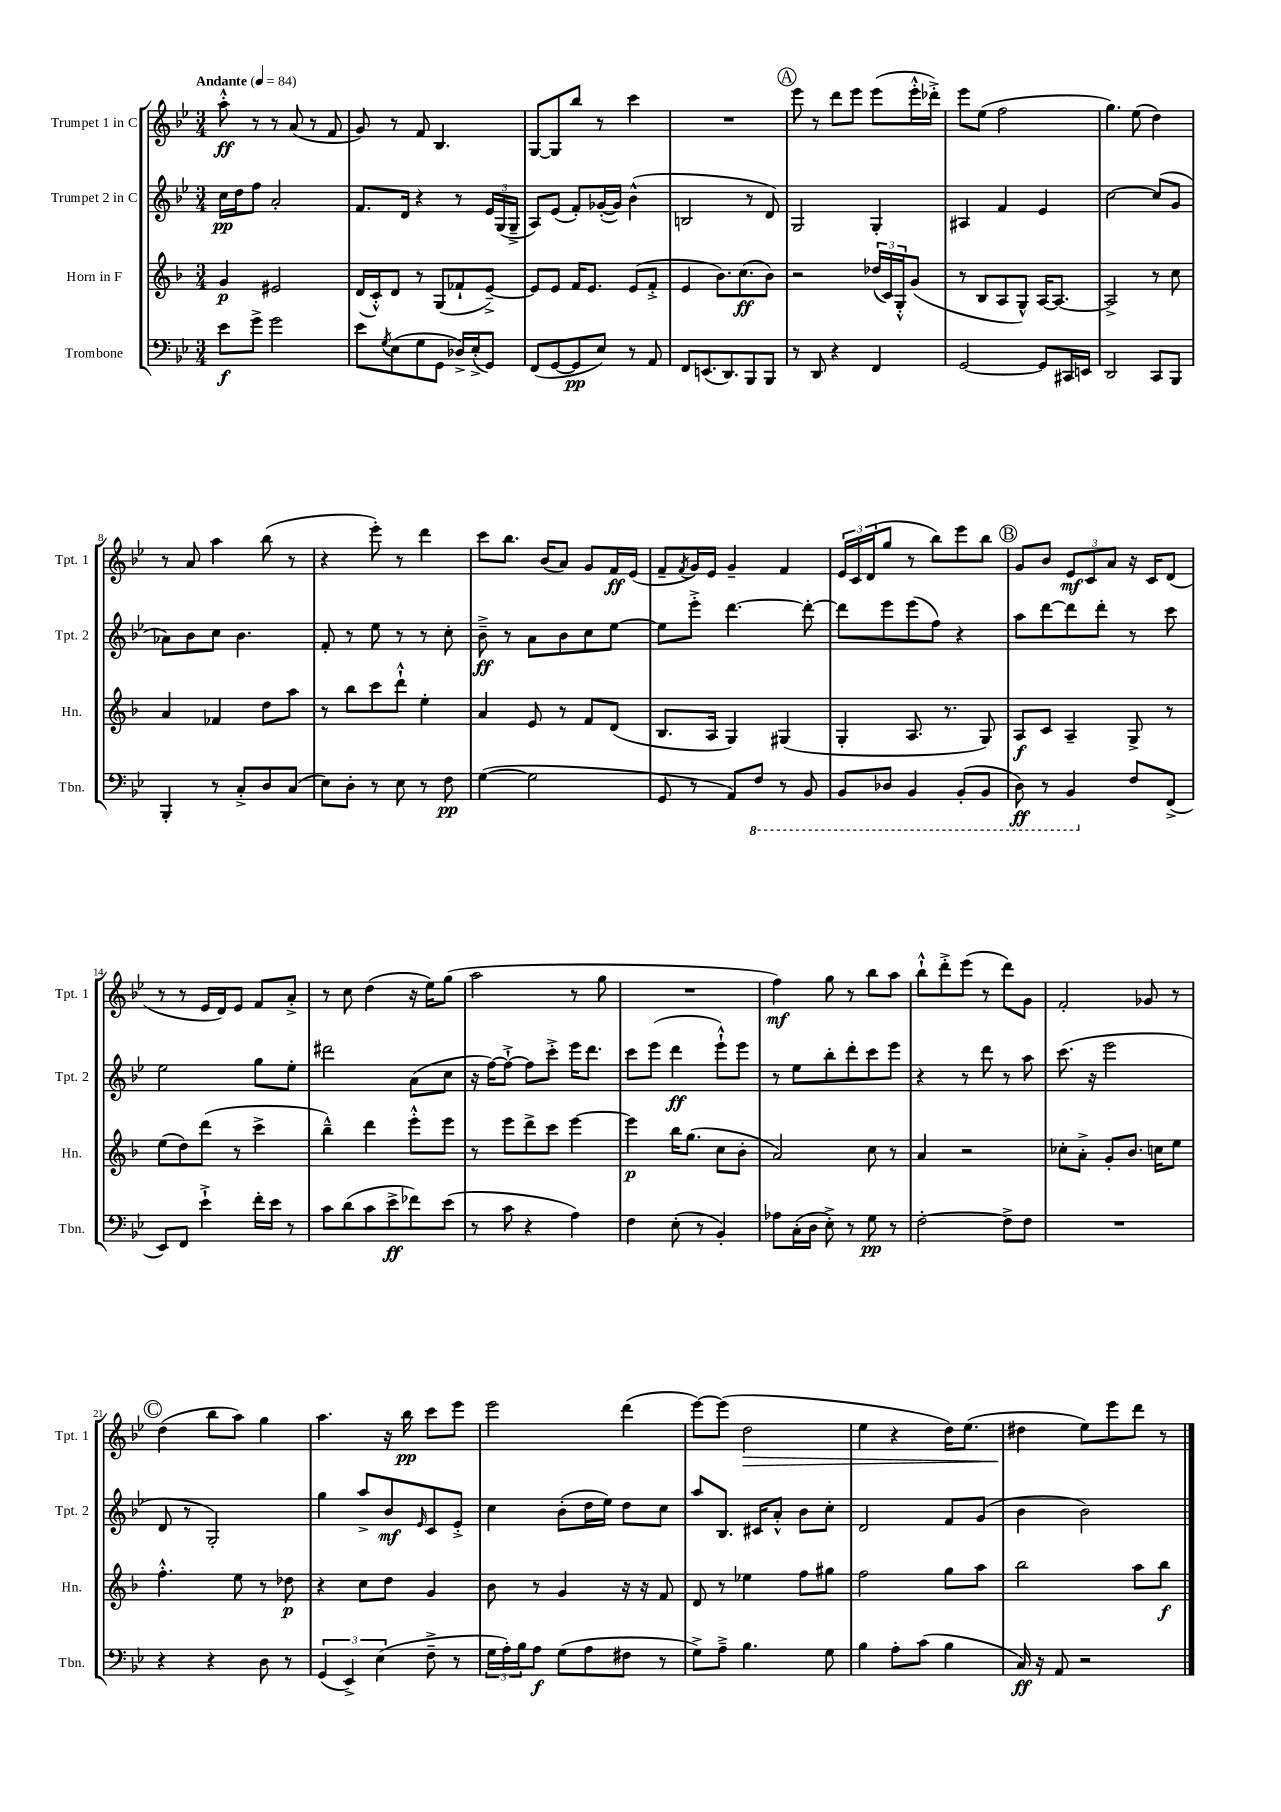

**kern	**dynam	**kern	**dynam	**kern	**dynam	**kern	**dynam
*part4	*part4	*part3	*part3	*part2	*part2	*part1	*part1
*staff4	*staff4	*staff3	*staff3	*staff2	*staff2	*staff1	*staff1
*I"Trombone	*	*I"Horn in F	*	*I"Trumpet 2 in C	*	*I"Trumpet 1 in C	*
*I'Tbn.	*	*I'Hn.	*	*I'Tpt. 2	*	*I'Tpt. 1	*
*clefF4	*	*clefG2	*	*clefG2	*	*clefG2	*
*k[b-e-]	*	*k[b-]	*	*k[b-e-]	*	*k[b-e-]	*
*M3/4	*	*M3/4	*	*M3/4	*	*M3/4	*
*MM84	*	*MM84	*	*MM84	*	*MM84	*
=1	=1	=1	=1	=1	=1	=1	=1
!	!	!	!	!	!	!LO:TX:a:B:t=Andante	!
8e-\L	f	4g/	p	16cc\LL	pp	8aa'^^\	ff
.	.	.	.	16dd\J	.	.	.
8g^\J	.	.	.	8ff\J	.	8r	.
2g\	.	2e#X/	.	2a'/	.	8r	.
.	.	.	.	.	.	(8a/	.
.	.	.	.	.	.	8r	.
.	.	.	.	.	.	8f/	.
=2	=2	=2	=2	=2	=2	=2	=2
8e-\L	.	(16d/LL	.	8.f/L	.	8g/)	.
.	.	16c'^^/J)	.	.	.	.	.
8qG/	.	.	.	.	.	.	.
(8E-\	.	8d/J	.	.	.	8r	.
.	.	.	.	16d/Jk	.	.	.
8G\	.	8r	.	4r	.	8f/	.
8GG\J	.	(8G/L	.	.	.	4.B-/	.
16D-X^/LL)	.	8f-X`/	.	8r	.	.	.
(16E-'^/J	.	.	.	.	.	.	.
8GG/J)	.	[8e~^/J)	.	24e-/LL	.	.	.
.	.	.	.	(24G/	.	.	.
.	.	.	.	24G~^/JJ	.	.	.
=3	=3	=3	=3	=3	=3	=3	=3
(8FF/L	.	8e/L]	.	8A/L)	.	[8G/L	.
[8GG/	.	8e/J	.	(8e-/J	.	8G/]	.
8GG/]	pp	16f/KL	.	8f'/L)	.	8bb-/J	.
.	.	8.e/J	.	.	.	.	.
8E-/J)	.	.	.	([16g-X'/L	.	8r	.
.	.	.	.	16g-/JJ])	.	.	.
8r	.	(8e/L	.	(4b-^^\	.	4ccc\	.
8AA/	.	8f'^/J	.	.	.	.	.
=4	=4	=4	=4	=4	=4	=4	=4
8FF/L	.	4e/	.	2Bn/	.	2.r	.
(8.EEn/	.	.	.	.	.	.	.
.	.	8.b-\L)	.	.	.	.	.
8.DD/)	.	.	.	.	.	.	.
.	.	(8.cc\	ff	.	.	.	.
8BBB-/	.	.	.	8r	.	.	.
8BBB-/J	.	8b-\J)	.	8d/)	.	.	.
!!LO:REH:place=s1:t=A
=5	=5	=5	=5	=5	=5	=5	=5
8r	.	2r	.	2G/	.	8eee-\	.
8DD/	.	.	.	.	.	8r	.
4r	.	.	.	.	.	8ddd\L	.
.	.	.	.	.	.	8eee-\J	.
4FF/	.	(24dd-X/LL	.	4G'/	.	(8eee-\L	.
.	.	24c/)	.	.	.	.	.
.	.	24G'^^/J	.	.	.	.	.
.	.	(8g/J	.	.	.	16eee-'^^\L	.
.	.	.	.	.	.	16ddd-X'^\JJ)	.
=6	=6	=6	=6	=6	=6	=6	=6
[2GG/	.	8r	.	4A#X/	.	8eee-\L	.
.	.	8B-/L	.	.	.	(8ee-\J	.
.	.	8A/	.	4f/	.	2ff\	.
.	.	8G^^/J)	.	.	.	.	.
8GG/L]	.	[16A/KL	.	4e-/	.	.	.
.	.	8.A/J_	.	.	.	.	.
16CC#X/L	.	.	.	.	.	.	.
16EEn/JJ	.	.	.	.	.	.	.
=7	=7	=7	=7	=7	=7	=7	=7
2DD/	.	2A^/]	.	[2cc\	.	4.gg\)	.
.	.	.	.	.	.	(8ee-\	.
8CC/L	.	8r	.	(8cc/L]	.	4dd\)	.
8BBB-/J	.	8cc\	.	8g/J	.	.	.
!!LO:LB:g=z
=8	=8	=8	=8	=8	=8	=8	=8
4BBB-'/	.	4a/	.	8a-X\L)	.	8r	.
.	.	.	.	8b-\	.	8a/	.
8r	.	4f-X/	.	8cc\J	.	4aa\	.
8C'^/L	.	.	.	4.b-\	.	.	.
8D/	.	8dd\L	.	.	.	(8bb-\	.
(8C/J	.	8aa\J	.	.	.	8r	.
=9	=9	=9	=9	=9	=9	=9	=9
8E-\L)	.	8r	.	8f'/	.	4r	.
8D'\J	.	8bb-\L	.	8r	.	.	.
8r	.	8ccc\	.	8ee-\	.	8eee-'\)	.
8E-\	.	8ddd`^^\J	.	8r	.	8r	.
8r	.	4ee'\	.	8r	.	4ddd\	.
8F\	pp	.	.	8cc'\	.	.	.
=10	=10	=10	=10	=10	=10	=10	=10
([4G\	.	4a/	.	8b-~^\	ff	8ccc\L	.
.	.	.	.	8r	.	8.bb-\J	.
2G\]	.	8e/	.	8a\L	.	.	.
.	.	.	.	.	.	(16b-/KL	.
.	.	8r	.	8b-\	.	8a/J)	.
.	.	8f/L	.	8cc\	.	8g/L	.
.	.	(8d/J	.	[8ee-\J	.	16f/L	ff
.	.	.	.	.	.	(16e-/JJ	.
=11	=11	=11	=11	=11	=11	=11	=11
8GG/	.	8.B-/L	.	8ee-\L]	.	8f~/L	.
.	.	.	.	.	.	8qf/	.
8r	.	.	.	8eee-'^\J	.	16g/L)	.
.	.	16A/Jk	.	.	.	16e-/JJ	.
8AA/L)	.	4G/)	.	[4.ddd\	.	4g~/	.
*8ba	*	*	*	*	*	*	*
8FF/J	.	.	.	.	.	.	.
8r	.	(4G#X/	.	.	.	4f/	.
8BBB-/	.	.	.	8ddd'\_	.	.	.
=12	=12	=12	=12	=12	=12	=12	=12
8BBB-/L	.	4G'/	.	8ddd\L]	.	24e-/LL	.
.	.	.	.	.	.	24c/	.
.	.	.	.	.	.	(24d/J	.
8DD-X/J	.	.	.	8eee-\	.	8gg/J	.
4BBB-/	.	8.A/	.	(8eee-\	.	8r	.
.	.	.	.	8ff\J)	.	8bb-\L)	.
.	.	8.r	.	.	.	.	.
(8BBB-'/L	.	.	.	4r	.	8eee-\	.
8BBB-/J	.	8G/)	.	.	.	8bb-\J	.
!!LO:REH:place=s1:t=B
=13	=13	=13	=13	=13	=13	=13	=13
8DD\)	ff	8A/L	f	8aa\L	.	8g/L	.
8r	.	8c/J	.	[8ddd\	.	8b-/J	.
4BBB-/	.	4A~/	.	8ddd\]	.	12e-/L	mf
.	.	.	.	.	.	12c/	.
.	.	.	.	8ddd'\J	.	.	.
.	.	.	.	.	.	12a/J	.
*X8ba	*	*	*	*	*	*	*
8F/L	.	8G^/	.	8r	.	16r	.
.	.	.	.	.	.	16c/KL	.
(8FF^/J	.	8r	.	8ccc\	.	(8d/J	.
!!LO:LB:g=z
=14	=14	=14	=14	=14	=14	=14	=14
8EE-/L)	.	(8ee\L	.	2ee-\	.	8r	.
8FF/J	.	8dd\)	.	.	.	8r	.
4e-`^\	.	(8ddd\J	.	.	.	16e-/LL	.
.	.	.	.	.	.	16d/J)	.
.	.	8r	.	.	.	8e-/J	.
16f'\LL	.	4ccc^\	.	8gg\L	.	8f/L	.
16e-\JJ	.	.	.	.	.	.	.
8r	.	.	.	8ee-'\J	.	8a'^/J	.
=15	=15	=15	=15	=15	=15	=15	=15
8c\L	.	4bb-~^^\)	.	2ddd#X\	.	8r	.
(8d\	.	.	.	.	.	8cc\	.
8c\	.	4ddd\	.	.	.	(4dd\	.
8e-^\	ff	.	.	.	.	.	.
8f-X\)	.	8eee'^^\L	.	(8a\L	.	16r	.
.	.	.	.	.	.	16ee-\KL)	.
(8e-\J	.	8eee\J	.	8cc\J	.	(8gg\J	.
=16	=16	=16	=16	=16	=16	=16	=16
8r	.	8r	.	16r	.	2aa\	.
.	.	.	.	[16ff\KL)	.	.	.
8c\	.	8eee\L	.	8ff`^\J_	.	.	.
4r	.	8ddd^\	.	8ff\L]	.	.	.
.	.	8ccc\J	.	8ccc'^\J	.	.	.
4A\)	.	[4eee\	.	16eee-\KL	.	8r	.
.	.	.	.	8.ddd\J	.	.	.
.	.	.	.	.	.	8gg\	.
=17	=17	=17	=17	=17	=17	=17	=17
4F\	.	4eee\]	p	8ccc\L	.	2.r	.
.	.	.	.	(8eee-\J	.	.	.
(8E-'\	.	16bb-\KL	.	4ddd\	ff	.	.
.	.	(8.gg\J	.	.	.	.	.
8r	.	.	.	.	.	.	.
4BB-'/)	.	8cc\L	.	8eee-`^^\L)	.	.	.
.	.	8b-'\J	.	8eee-\J	.	.	.
=18	=18	=18	=18	=18	=18	=18	=18
8A-X\L	.	2a/)	.	8r	.	4ff\)	mf
(16C'\L	.	.	.	8ee-\L	.	.	.
16D\JJ	.	.	.	.	.	.	.
8E-'^\)	.	.	.	8bb-'\	.	8gg\	.
8r	.	.	.	8ddd'\	.	8r	.
8G\	pp	8cc\	.	8ccc\	.	8bb-\L	.
8r	.	8r	.	8eee-\J	.	8aa\J	.
=19	=19	=19	=19	=19	=19	=19	=19
[2F'\	.	4a/	.	4r	.	8bb-`^^\L	.
.	.	.	.	.	.	8ddd'^\	.
.	.	2r	.	8r	.	(8eee-\J	.
.	.	.	.	8ddd\	.	8r	.
8F^\L]	.	.	.	8r	.	8ddd\L)	.
8F\J	.	.	.	8aa\	.	8g\J	.
=20	=20	=20	=20	=20	=20	=20	=20
2.r	.	8cc-X'\L	.	(8.ccc\	.	2f'/	.
.	.	8a'^\J	.	.	.	.	.
.	.	.	.	16r	.	.	.
.	.	8g'/L	.	2eee-\	.	.	.
.	.	8.b-/J	.	.	.	.	.
.	.	.	.	.	.	8g-X/	.
.	.	16ccn\KL	.	.	.	.	.
.	.	8ee\J	.	.	.	8r	.
!!LO:LB:g=z
!!LO:REH:place=s1:t=C
=21	=21	=21	=21	=21	=21	=21	=21
4r	.	4.ff'^^\	.	8d/	.	(4dd\	.
.	.	.	.	8r	.	.	.
4r	.	.	.	2G'/)	.	8bb-\L	.
.	.	8ee\	.	.	.	8aa\J)	.
8D\	.	8r	.	.	.	4gg\	.
8r	.	8dd-X\	p	.	.	.	.
=22	=22	=22	=22	=22	=22	=22	=22
(6GG/	.	4r	.	4gg\	.	4.aa\	.
6EE-^/)	.	.	.	.	.	.	.
.	.	8cc\L	.	8aa^/L	.	.	.
(6E-\	.	.	.	.	.	.	.
.	.	8dd\J	.	8b-/	mf	16r	.
.	.	.	.	.	.	16bb-\	pp
.	.	.	.	16qqe-/	.	.	.
8F~^\	.	4g/	.	8c/	.	8ccc\L	.
8r	.	.	.	8e-'^/J	.	8eee-\J	.
=23	=23	=23	=23	=23	=23	=23	=23
24G\LL	.	8b-\	.	4cc\	.	2eee-\	.
24A'\)	.	.	.	.	.	.	.
24B-\J	.	.	.	.	.	.	.
8A\J	f	8r	.	.	.	.	.
(8G\L	.	4g/	.	(8b-'\L	.	.	.
8A\	.	.	.	16dd\L	.	.	.
.	.	.	.	16ee-\JJ)	.	.	.
8F#X\J	.	16r	.	8dd\L	.	(4ddd\	.
.	.	16r	.	.	.	.	.
8r	.	8f/	.	8cc\J	.	.	.
=24	=24	=24	=24	=24	=24	=24	=24
8G^\L)	.	8d/	.	8aa/L	.	[8eee-\L)	.
8A~^\J	.	8r	.	8.B-/J	.	(8eee-\J]	.
!	!	!	!	!	!	!	!LO:HP:b
4.B-\	.	4ee-X\	.	.	.	2dd\	>
.	.	.	.	16c#X/KL	.	.	.
.	.	.	.	8a'^^/J	.	.	.
.	.	8ff\L	.	8b-\L	.	.	.
8G\	.	8gg#X\J	.	8cc'\J	.	.	.
=25	=25	=25	=25	=25	=25	=25	=25
4B-\	.	2ff\	.	2d/	.	4ee-\	.
8A'\L	.	.	.	.	.	4r	.
(8c\J	.	.	.	.	.	.	.
4B-\	.	8gg\L	.	8f/L	.	16dd\KL)	.
.	.	.	.	.	.	(8.ee-\J	.
.	.	8aa\J	.	(8g/J	.	.	.
=26	=26	=26	=26	=26	=26	=26	=26
16C/)	ff	2bb-\	.	4b-\	.	4dd#X\	.
16r	.	.	.	.	.	.	.
8AA/	.	.	.	.	.	.	.
2r	.	.	.	2b-\)	.	8ee-\L)	]
.	.	.	.	.	.	8eee-\	.
.	.	8aa\L	.	.	.	8ddd\J	.
.	.	8bb-\J	f	.	.	8r	.
==	==	==	==	==	==	==	==
*-	*-	*-	*-	*-	*-	*-	*-
